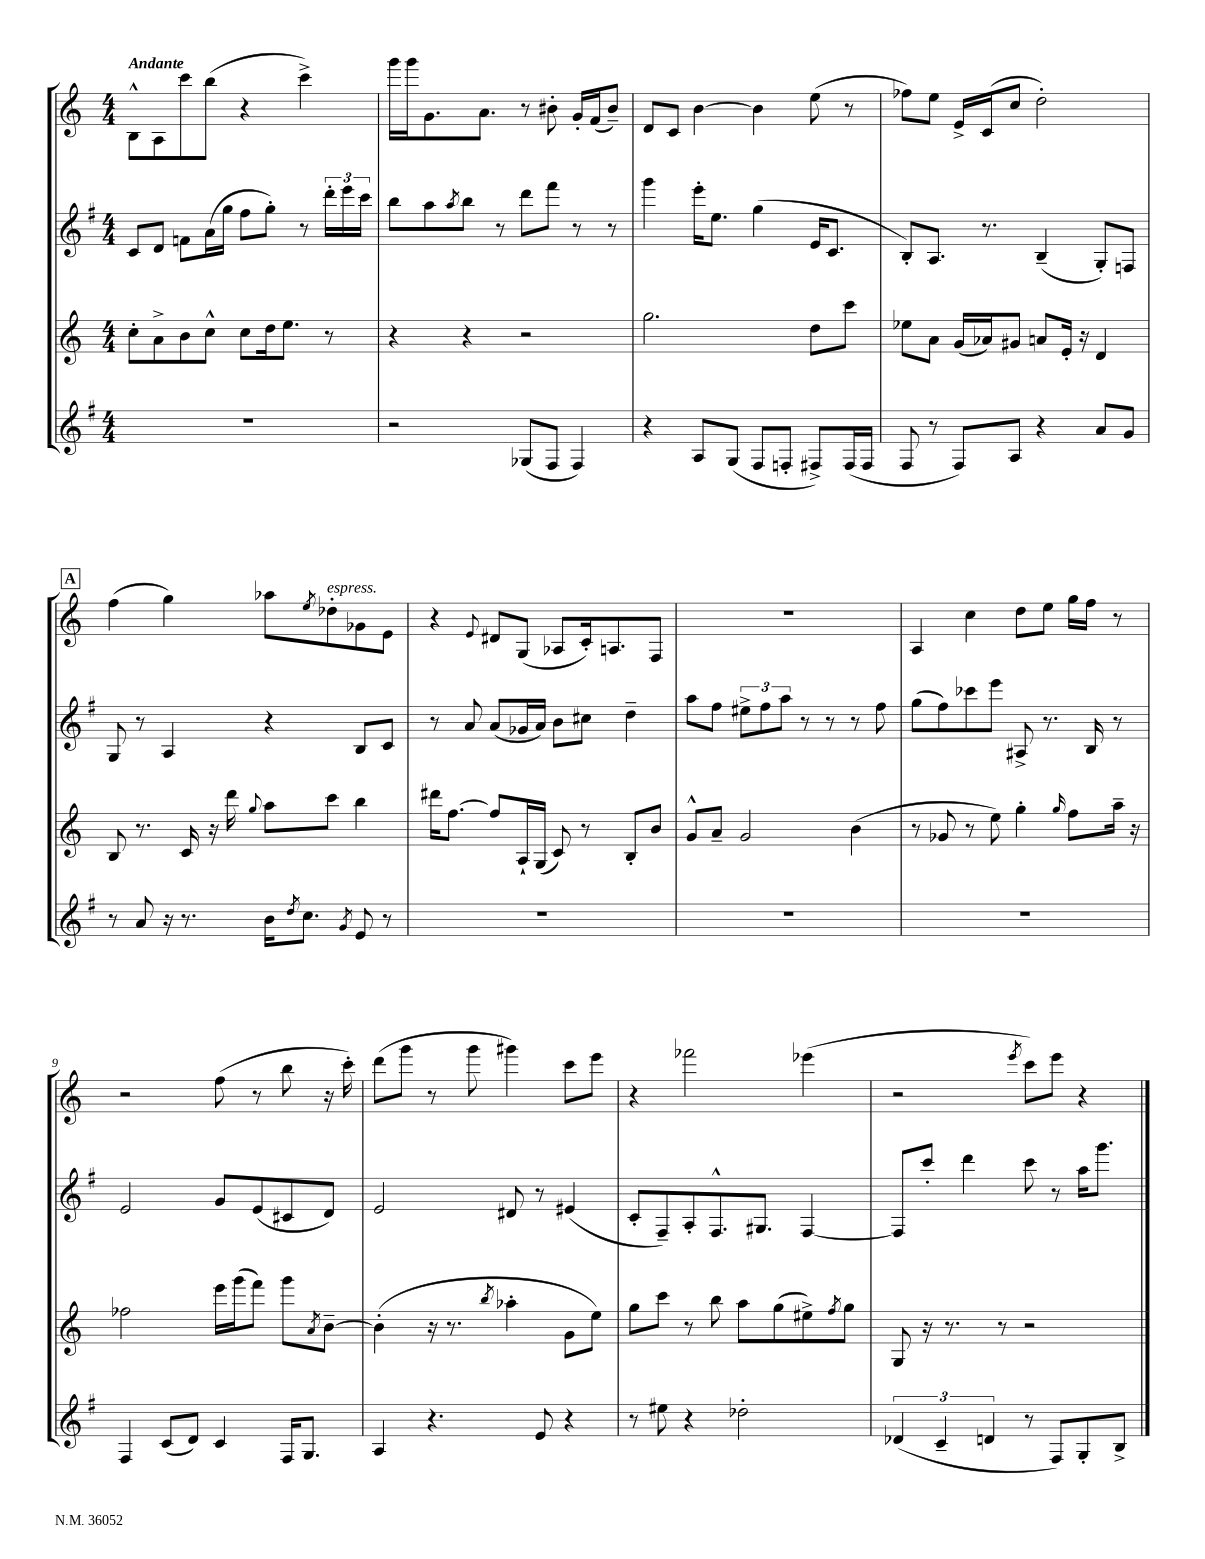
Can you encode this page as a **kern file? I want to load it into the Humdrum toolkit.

**kern	**kern	**kern	**kern
*staff4	*staff3	*staff2	*staff1
*clefG2	*clefG2	*clefG2	*clefG2
*k[f#]	*k[]	*k[f#]	*k[]
*M4/4	*M4/4	*M4/4	*M4/4
1r	8cc'	8c	8B^^
.	8a^	8d	8A
.	8b	8f	8ccc
.	8cc^^	(16a	(8bb
.	.	16gg	.
.	8cc	8ff#	4r
.	16dd	8gg')	.
.	8.ee	.	.
.	.	8r	4ccc^)
.	8r	24ddd'	.
.	.	24eee	.
.	.	24ccc	.
=	=	=	=
2r	4r	8bb	16ggg
.	.	.	16ggg
.	.	8aa	8.g
.	.	8qaa	.
.	4r	8bb	.
.	.	.	8.a
.	.	8r	.
(8G-	2r	8ddd	8r
8F#	.	8fff#	8b#'
4F#)	.	8r	16g'
.	.	.	(16f
.	.	8r	8b#~)
=	=	=	=
4r	2.gg	4ggg	8d
.	.	.	8c
8A	.	16eee'	[4b
.	.	8.ee	.
(8G	.	.	.
8F#	.	(4gg	4b]
8F'	.	.	.
8F#^)	8dd	16e	(8ee
.	.	8.c	.
(16F#	8ccc	.	8r
16F#	.	.	.
=	=	=	=
8F#	8ee-	8B')	8ff-)
8r	8a	8.A	8ee
8F#)	(16g	.	16e^
.	16a-)	8.r	(16c
8A	8g#	.	8cc
4r	8a	(4B~	2dd')
.	16e'	.	.
.	16r	.	.
8a	4d	8G')	.
8g	.	8F	.
=	=	=	=
8r	8B	8G	(4ff
8a	8.r	8r	.
16r	.	4A	4gg)
8.r	16c	.	.
.	16r	.	.
.	16ddd	.	.
.	8qqgg	.	.
16b	8aa	4r	8aa-
8qdd	.	.	.
8.cc	.	.	.
.	.	.	8qee
.	8ccc	.	8dd-'
8qg	.	.	.
8e	4bb	8B	8g-
8r	.	8c	8e
=	=	=	=
1r	16ddd#	8r	4r
.	[8.ff	.	.
.	.	8a	.
.	.	.	8qqe
.	8ff]	(8a	8d#
.	16A`	16g-	(8G
.	(16G	16a)	.
.	8c)	8b	8A-
.	8r	8cc#	16c')
.	.	.	8.A
.	8B'	4dd~	.
.	8b	.	8F
=	=	=	=
1r	8g^^	8aa	1r
.	8a~	8ff#	.
.	2g	12ee#^	.
.	.	12ff#	.
.	.	12aa	.
.	.	8r	.
.	.	8r	.
.	(4b	8r	.
.	.	8ff#	.
=	=	=	=
1r	8r	(8gg	4A
.	8g-	8ff#)	.
.	8r	8ccc-	4cc
.	8ee)	8eee	.
.	4gg'	8A#^	8dd
.	.	8.r	8ee
.	16qqgg	.	.
.	8ff	.	16gg
.	.	16B	16ff
.	16aa~	8r	8r
.	16r	.	.
=	=	=	=
4F#	2ff-	2e	2r
(8c	.	.	.
8d)	.	.	.
4c	16eee	8g	(8ff
.	(16ggg	.	.
.	8fff)	(8e	8r
16F#	8ggg	8c#	8bb
8.G	.	.	.
.	8qa	.	.
.	[8b~	8d)	16r
.	.	.	16ccc')
=	=	=	=
4A	(4b']	2e	(8ddd
.	.	.	8ggg
4.r	16r	.	8r
.	8.r	.	.
.	.	.	8ggg
.	8qbb	.	.
.	4aa-'	8d#	4ggg#)
8e	.	8r	.
4r	8g	(4e#	8ccc
.	8ee)	.	8eee
=	=	=	=
8r	8gg	8c'	4r
8ee#	8ccc	8F#~)	.
4r	8r	8A'	2fff-
.	8bb	8.F#^^	.
2dd-'	8aa	.	.
.	.	8.G#	.
.	(8gg	.	.
.	8ee#^)	[4F#	(4eee-
.	8qff	.	.
.	8gg	.	.
=	=	=	=
(6d-	8G	8F#]	2r
.	16r	8ccc'	.
6c~	.	.	.
.	8.r	.	.
.	.	4ddd	.
6d	.	.	.
.	8r	.	.
.	.	.	8qeee
8r	2r	8ccc	8ccc)
8F#)	.	8r	8eee
8G'	.	16aa	4r
.	.	8.ggg	.
8B^	.	.	.
==	==	==	==
*-	*-	*-	*-
